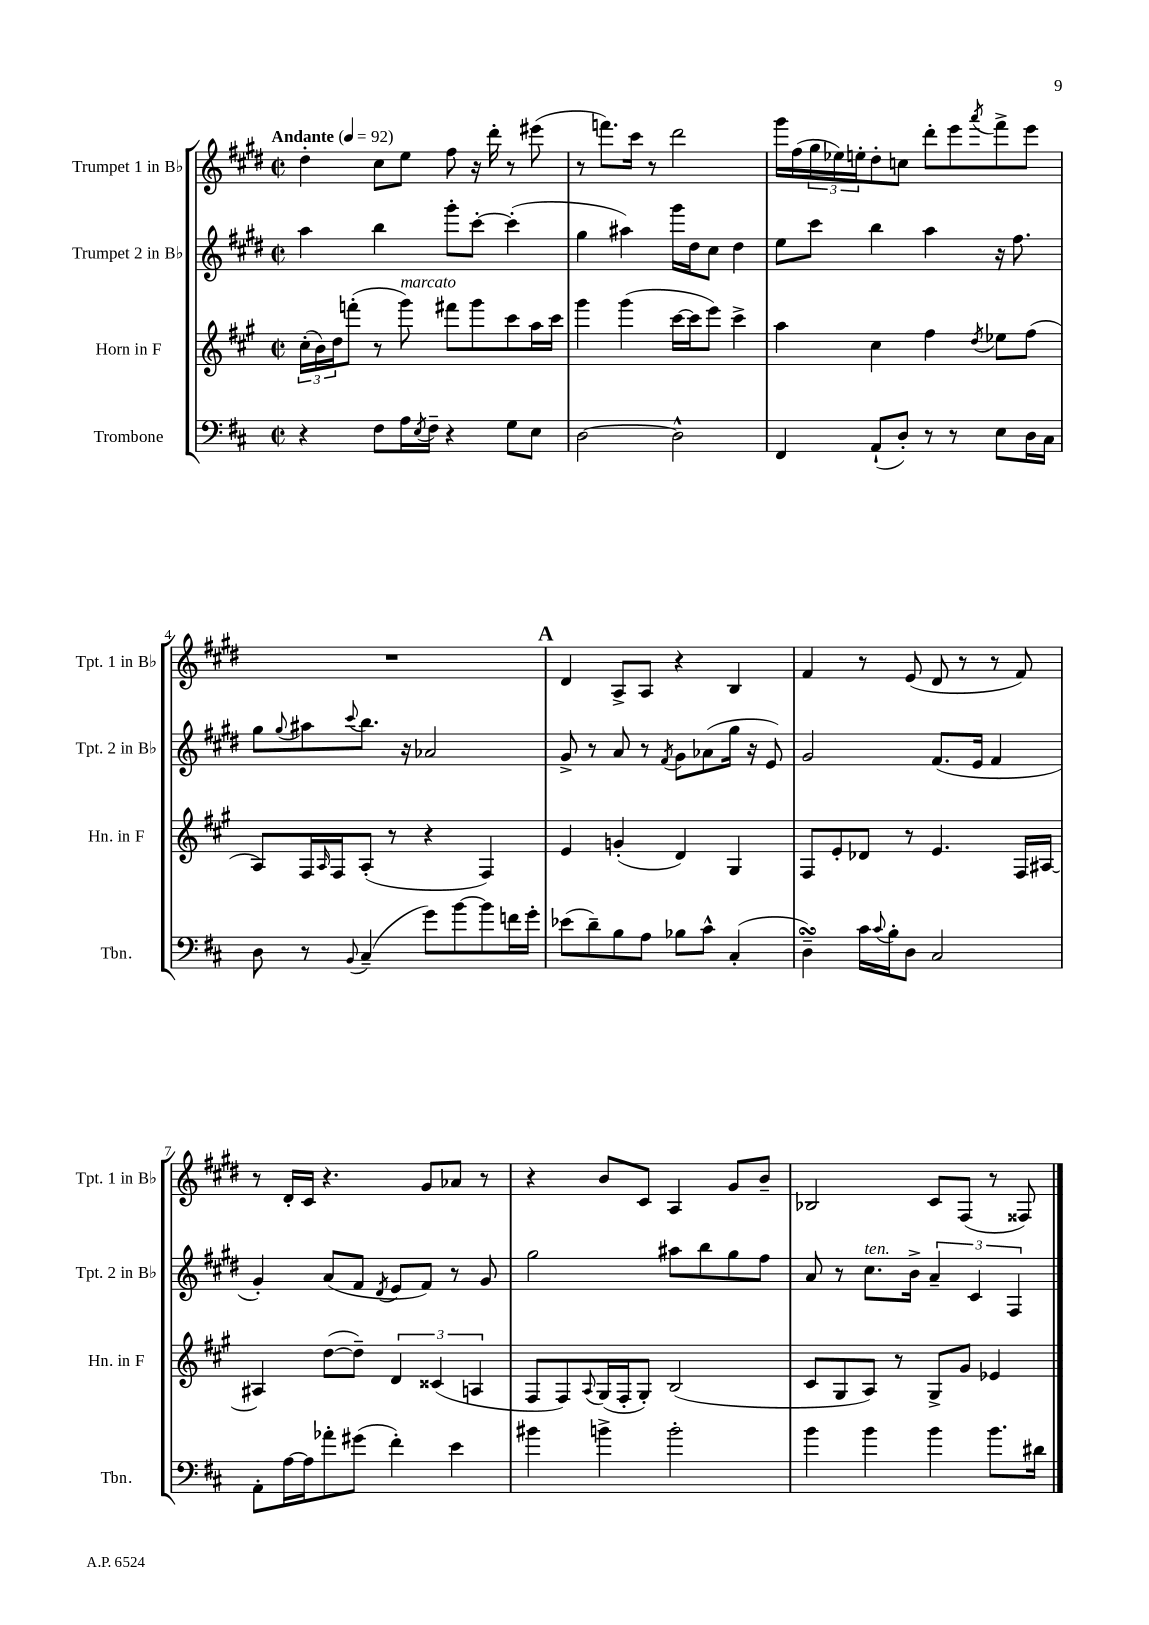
<<
\new StaffGroup <<
\new Staff = "s0" \with { instrumentName = "Trumpet 1 in Bb" shortInstrumentName = "Tpt. 1 in Bb" } {
    \clef treble \key e \major \defaultTimeSignature \time 2/2 \tempo "Andante" 4 = 92
    dis''4-. cis''8 e''8 fis''8 r16 dis'''16-. r8 eis'''8( |
    r8 f'''8.) cis'''16 r8 dis'''2 |
    gis'''16 fis''16( \tuplet 3/2 { gis''16 ees''16) e''16-. } dis''8-. c''8 dis'''8-. e'''8 \acciaccatura { a'''8 } fis'''8-> e'''8 |
    R1 |
    \mark \markup { \bold "A" } dis'4 a8-> a8 r4 b4 |
    fis'4 r8 e'8( dis'8 r8 r8 fis'8) |
    r8 dis'16-. cis'16 r4. gis'8 aes'8 r8 |
    r4 b'8 cis'8 a4 gis'8 b'8-- |
    bes2 cis'8 fis8( r8 fisis8) \bar "|." |
}
\new Staff = "s1" \with { instrumentName = "Trumpet 2 in Bb" shortInstrumentName = "Tpt. 2 in Bb" } {
    \clef treble \key e \major \defaultTimeSignature \time 2/2
    a''4 b''4 gis'''8-. cis'''8~-. cis'''4-.( |
    gis''4 ais''4) gis'''16 dis''16 cis''8 dis''4 |
    e''8 cis'''8 b''4 a''4 r16 fis''8. |
    gis''8 \appoggiatura { gis''8 } ais''8 \appoggiatura { cis'''8 } b''8. r16 aes'2 |
    \mark \markup { \bold "A" } gis'8-> r8 a'8 r8 \acciaccatura { fis'8 } gis'8 aes'8( gis''16 r16 e'8) |
    gis'2 fis'8.( e'16 fis'4 |
    gis'4-.) a'8( fis'8 \acciaccatura { dis'8 } e'8 fis'8) r8 gis'8 |
    gis''2 ais''8 b''8 gis''8 fis''8 |
    a'8 r8 cis''8.^\markup { \italic "ten." } b'16-> \tuplet 3/2 { a'4-- cis'4 fis4 } \bar "|." |
}
\new Staff = "s2" \with { instrumentName = "Horn in F" shortInstrumentName = "Hn. in F" } {
    \clef treble \key a \major \defaultTimeSignature \time 2/2
    \tuplet 3/2 { cis''16-.( b'16) d''16 } f'''8-.( r8 gis'''8^\markup { \italic "marcato" }) fis'''8 gis'''8 cis'''8 a''16 cis'''16 |
    gis'''4 gis'''4( cis'''16~ cis'''16 e'''8) cis'''4-> |
    a''4 cis''4 fis''4 \acciaccatura { d''8 } ees''8 fis''8( |
    a8) fis16 \grace { a16 } fis16 a8-.( r8 r4 fis4) |
    \mark \markup { \bold "A" } e'4 g'4-.( d'4) gis4 |
    fis8 e'8-. des'8 r8 e'4. fis16 ais16~ |
    ais4 d''8~( d''8--) \tuplet 3/2 { d'4 cisis'4( a4 } |
    fis8 fis8) \appoggiatura { a8 } gis16( fis16-. gis8-.) b2( |
    cis'8 gis8 a8) r8 gis8-> gis'8 ees'4 \bar "|." |
}
\new Staff = "s3" \with { instrumentName = "Trombone" shortInstrumentName = "Tbn." } {
    \clef bass \key d \major \defaultTimeSignature \time 2/2
    r4 fis8 a16 \acciaccatura { e8 } fis16-- r4 g8 e8 |
    d2~ d2-^ |
    fis,4 a,8-!( d8-.) r8 r8 e8 d16 cis16 |
    d8 r8 \appoggiatura { b,8 } cis4--( g'8) b'8~ b'8 f'16 g'16-. |
    \mark \markup { \bold "A" } ees'8( d'8--) b8 a8 bes8 cis'8-^ cis4-.( |
    d4--\turn) cis'16 \appoggiatura { cis'8 } b16-. d8 cis2 |
    a,8-. a16~ a16 aes'8-. gis'8( fis'4-.) e'4 |
    bis'4 b'4-> b'2-. |
    b'4 b'4 b'4 b'8. dis'16 \bar "|." |
}
>>
>>
